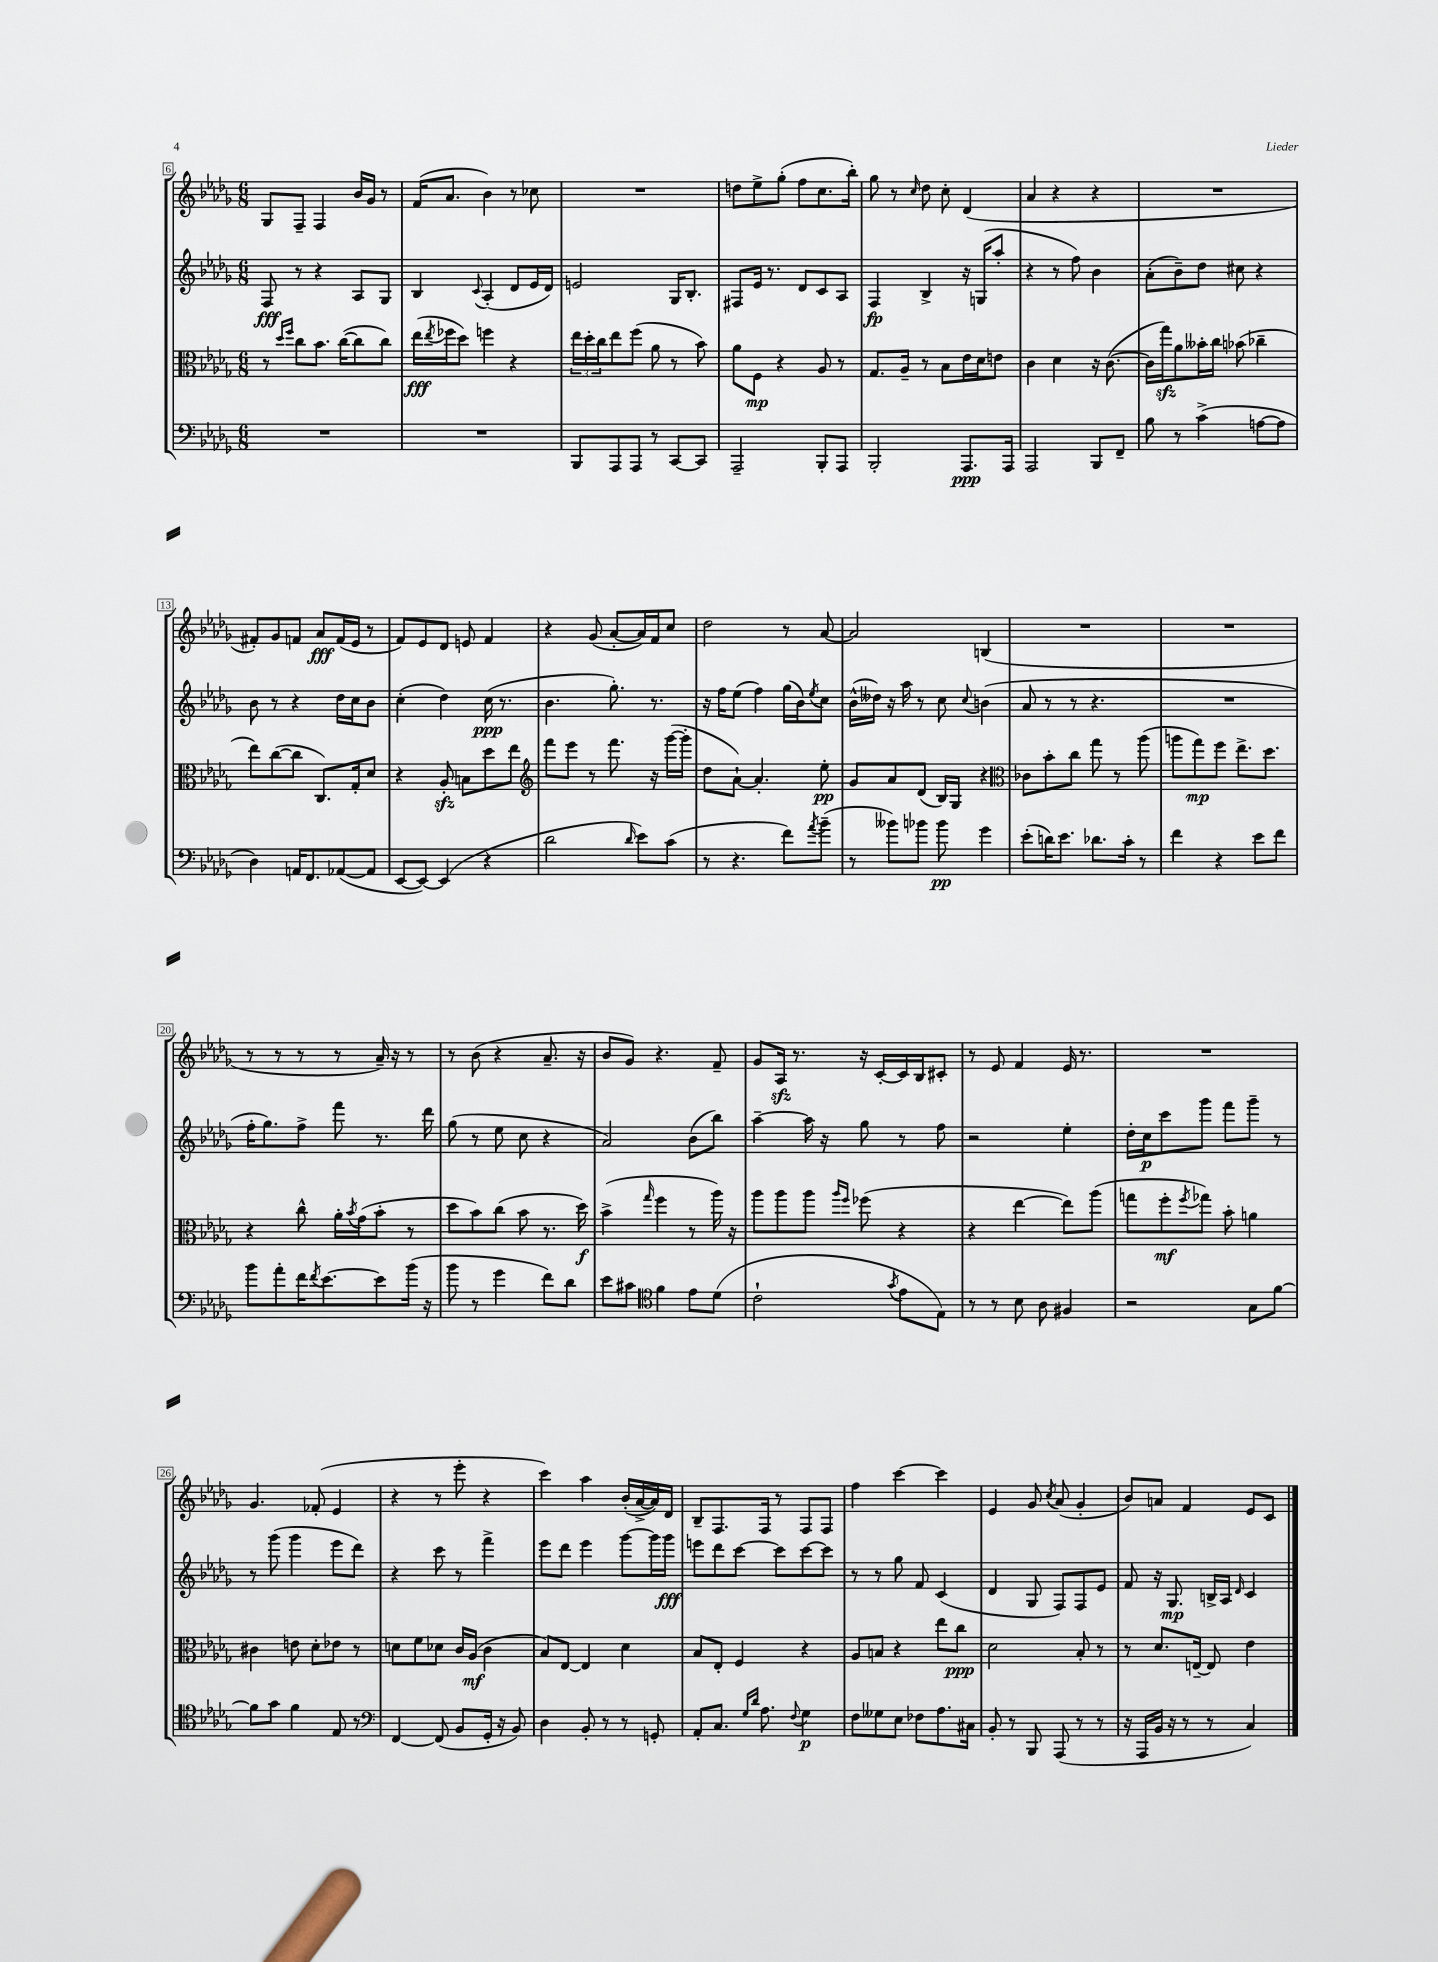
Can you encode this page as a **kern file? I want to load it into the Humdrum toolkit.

**kern	**kern	**kern	**kern
*staff4	*staff3	*staff2	*staff1
*clefF4	*clefC3	*clefG2	*clefG2
*k[b-e-a-d-g-]	*k[b-e-a-d-g-]	*k[b-e-a-d-g-]	*k[b-e-a-d-g-]
*M6/8	*M6/8	*M6/8	*M6/8
2.r	8r	8F/	8G-/L
.	16qqdd-/LL	.	.
.	16qqff/JJ	.	.
.	8cc\L	8r	8F~/J
.	8.b-\J	4r	4F/
.	([16cc\LK	.	.
.	8cc\]	8A-/L	16b-/LL
.	.	.	16g-/JJ
.	8cc\J)	8G-/J	8r
=	=	=	=
2.r	(16ee-\LL	4B-/	(16f/LK
.	8qee-/	.	.
.	16ff-\J	.	8.a-/J
.	8dd-\J)	.	.
.	.	8qqc/	.
.	4ff\	(4A-'/	4b-\)
.	4r	8d-/L	8r
.	.	16e-/L	8cc-\
.	.	16d-/JJ)	.
=	=	=	=
8BBB-/L	24ee-\LL	2e/	2.r
.	24dd-'\	.	.
.	24cc\J	.	.
8AAA-/	8ee-\	.	.
8AAA-/J	(8ff\J	.	.
8r	8a-\	.	.
[8CC/L	8r	16G-/LK	.
.	.	8.B-'/J	.
8CC/]J	8b-\)	.	.
=	=	=	=
2AAA-~/	8a-\L	8F#/L	8dd\L
.	8F\J	16e-/Jk	8ee-^\
.	.	8.r	.
.	4r	.	(8gg-'\J
.	.	8d-/L	8ff\L
8BBB-'/L	8A-/	8c/	8.cc\
8AAA-/J	8r	8A-/J	.
.	.	.	16bb-'\Jk)
=	=	=	=
2BBB-'/	8.G-/L	4F/	8gg-\
.	.	.	8r
.	16A-~/Jk	.	.
.	.	.	16qqcc/
.	8r	4B-^/	8dd-\
.	8B-\L	.	8cc'\
8.AAA-/L	16e-\L	16r	(4d-/
.	16d-\J	(16G/LK	.
.	8e\J	8aa-'/J	.
16AAA-/Jk	.	.	.
=	=	=	=
2AAA-/	4c\	4r	4a-/
.	4d-\	8r	4r
.	.	8ff\)	.
8BBB-/L	16r	4b-\	4r
.	([8.c\	.	.
8FF~/J	.	.	.
=	=	=	=
8B-\	16c\]LL	(8a-'\L	2.r
.	16gg-\J)	.	.
8r	8a-\	8b-~\)	.
(4c^\	16b--'\L	8dd-\J	.
.	16cc\JJ	.	.
.	(8b-\	8cc#\	.
[8A\L	4cc-~\	4r	.
8A\]J	.	.	.
=	=	=	=
4D-\)	8ee-\L)	8b-\	8f#'/L)
.	([8cc\	8r	8g-/
16AA/LK	8cc\]J	4r	8f/J
8.FF/	.	.	.
.	8.C/L)	.	8a-/L
([8AA-/	.	16dd-\LL	(16f/L
.	16G-'/k	16cc\J	16e-/JJ
8AA-/]J	8d-/J	8b-\J	8r
=	=	=	=
[8EE-/L	4r	(4cc'\	8f/L)
8EE-/_J)	.	.	8e-/
(4EE-/]	8A-'/	4dd-\)	8d-/J
.	8B\L	.	8e/
4r	8dd-\	(16cc\	4f/
.	.	8.r	.
.	8ee-\J	.	.
=	=	=	=
*	*clefG2	*	*
2d-\	8fff\L	4.b-\	4r
.	8eee-\J	.	.
.	8r	.	(8g-/
.	8.fff\	8.gg-'\)	[8a-'/L
16qqd-/	.	.	.
8e-\L)	.	.	16a-/]L)
.	16r	8.r	16f/J
(8c\J	([16ggg-\LL	.	8cc/J
.	16ggg-'\]JJ	.	.
=	=	=	=
8r	8dd-\L	16r	2dd-\
.	.	16ff\LK	.
4.r	[8a-`\J)	(8ee-\J	.
.	4.a-'/]	4ff\)	.
8f\L)	.	(16gg-\LL	8r
.	.	16b-\J)	.
8qa-/	.	8qee-/	.
(8b-~\J	8ee-'\	8cc\J	[8a-/
=	=	=	=
8r	8g-/L	(16b-^^\LL	2a-/]
.	.	16dd--\JJ)	.
8b--\L)	8a-/	16r	.
.	.	16aa-\	.
8b-\J	(8d-/J	8r	.
8b-\	16B-/LL)	8cc\	.
.	16G-/JJ	.	.
.	.	8qqcc/	.
4g-\	4r	(4b\	(4B/
=	=	=	=
*	*clefC3	*	*
(8e-'\L	8c-\L	8a-/	2.r
16d\K)	8b-'\	8r	.
8.e-\J	.	.	.
.	8cc\J	8r	.
8.d-\L	8gg-\	4.r	.
.	8r	.	.
16c'\Jk	.	.	.
8r	(8aa-\	.	.
=	=	=	=
4f\	8aa\L	2.r	2.r
.	8gg-\)	.	.
4r	8ff\J	.	.
.	8.ee-^\L	.	.
8e-\L	.	.	.
.	8.dd-\J	.	.
8f\J	.	.	.
=	=	=	=
8b-\L	4r	16ff'\LK	8r
.	.	8.gg-\)	.
8a-'\	.	.	8r
16f\K	8cc^^\	8ff^\J	8r
8qf/	.	.	.
[8.e-\	.	.	.
.	16a-'\LL	8fff\	8r
.	8qb-/	.	.
.	(16g-\J	.	.
8e-\]	8b-'\J	8.r	16a-~/)
.	.	.	16r
(16b-\Jk	8r	.	8r
16r	.	16ddd-\	.
=	=	=	=
8b-\	8dd-\L	(8gg-\	8r
8r	8b-\)	8r	(8b-\
4g-\	(8cc\J	8ee-\	4r
.	8b-\	8cc\	.
8f\L)	8.r	4r	8.a-~/
8d-\J	.	.	.
.	16dd-\)	.	16r
=	=	=	=
8e-\L	(4b-^\	2a-/)	8b-/L
8c#\J	.	.	8g-/J)
*clefC4	*	*	*
.	16qqgg-/	.	.
4f\	4ff\	.	4.r
8e-\L	8r	(8b-\L	.
(8d-\J	16aa-\)	8bb-\J)	8f~/
.	16r	.	.
=	=	=	=
2c`\	8aa-\L	[4aa-~\	8g-/L
.	8aa-\	.	16A-/Jk
.	.	.	8.r
.	8aa-\J	16aa-\]	.
.	.	16r	.
.	16qqaa-/LL	.	.
.	16qqff/JJ	.	.
.	(8ff-\	8gg-\	16r
.	.	.	[16c'/LL
8qg-/	.	.	.
8e-\L	4r	8r	16c/]
.	.	.	16B-/J
8E-\J)	.	8ff\	8c#'/J
=	=	=	=
8r	4r	2r	8r
8r	.	.	8e-/
8B-\	[4ee-\	.	4f/
8A-\	.	.	.
4F#/	8ee-\]L)	4ee-'\	16e-/
.	.	.	8.r
.	(8aa-\J	.	.
=	=	=	=
2r	8gg\L	16dd-'\LL	2.r
.	.	16cc\J	.
.	8ff'\	8ccc\	.
.	8qff/	.	.
.	8gg-\J)	8ggg-\J	.
.	8b-'\	8fff\L	.
8G-\L	4a\	8ggg-~\J	.
[8f\J	.	8r	.
=	=	=	=
8f\]L	4c#\	8r	4.g-/
8g-\J	.	(8ggg-\	.
4f\	8e\	4ggg-\	.
.	8d-'\L	.	(8f-'/
8E-/	8e-\J	8eee-\L	4e-/
8r	8r	8ddd-\J)	.
=	=	=	=
*clefF4	*	*	*
[4FF/	8d\L	4r	4r
.	8f\	.	.
(8FF/]	8d-\J	8ccc\	8r
8BB-/L	16c/LL	8r	8eee-'\
.	(16A-/JJ	.	.
16GG-'/Jk	4c\	4fff^\	4r
16r	.	.	.
8BB-/)	.	.	.
=	=	=	=
4D-\	8B-/L)	8eee-\L	4ccc\)
.	[8E-/J	8ddd-\J	.
8BB-'/	4E-/]	4eee-\	4aa-\
8r	.	.	.
8r	4d-\	[8ggg-\L	(16b-'/LL
.	.	.	[16a-^/
8GG'/	.	16ggg-\]L	16a-/])
.	.	16ggg-\JJ	16d-/JJ
=	=	=	=
8AA-'/L	8B-/L	8eee\L	8B-~/L
8.C/J	8E-'/J	8ddd-\	8.F/
.	4F/	[8ccc\J	.
16qqG-/LL	.	.	.
16qqd-/JJ	.	.	.
8.A-\	.	.	16F/Jk
.	.	8ccc\]L	8r
8qqF/	.	.	.
4G-\	4r	[8ccc\	8F/L
.	.	8ccc\]J	8F/J
=	=	=	=
8F\L	8A-/L	8r	4ff\
8G--\	8B/J	8r	.
8E-\J	4r	8gg-\	[4ccc\
8F-\L	.	8f/	.
8.A-\	8ee-\L	(4c/	4ccc\]
.	8cc\J	.	.
16C#\Jk	.	.	.
=	=	=	=
8BB-'/	2d-\	4d-/	4e-/
8r	.	.	.
8BBB-/	.	8G-/	8g-/
.	.	.	8qcc/
(8AAA-/	.	8F/L)	(8a-/
8r	8B-'/	8F/	4g-'/
8r	8r	8e-/J	.
=	=	=	=
16r	8r	8f/	8b-/L)
16AAA-/LL	.	.	.
16BB-/JJ	8.d-/L	16r	8a/J
16r	.	8.G-/	.
8r	.	.	4f/
.	[16E~/Jk	.	.
8r	8E/]	16B^/LL	.
.	.	16A-/JJ	.
.	.	16qqd-/	.
4C/)	4e-\	4c/	8e-/L
.	.	.	8c/J
==	==	==	==
*-	*-	*-	*-
